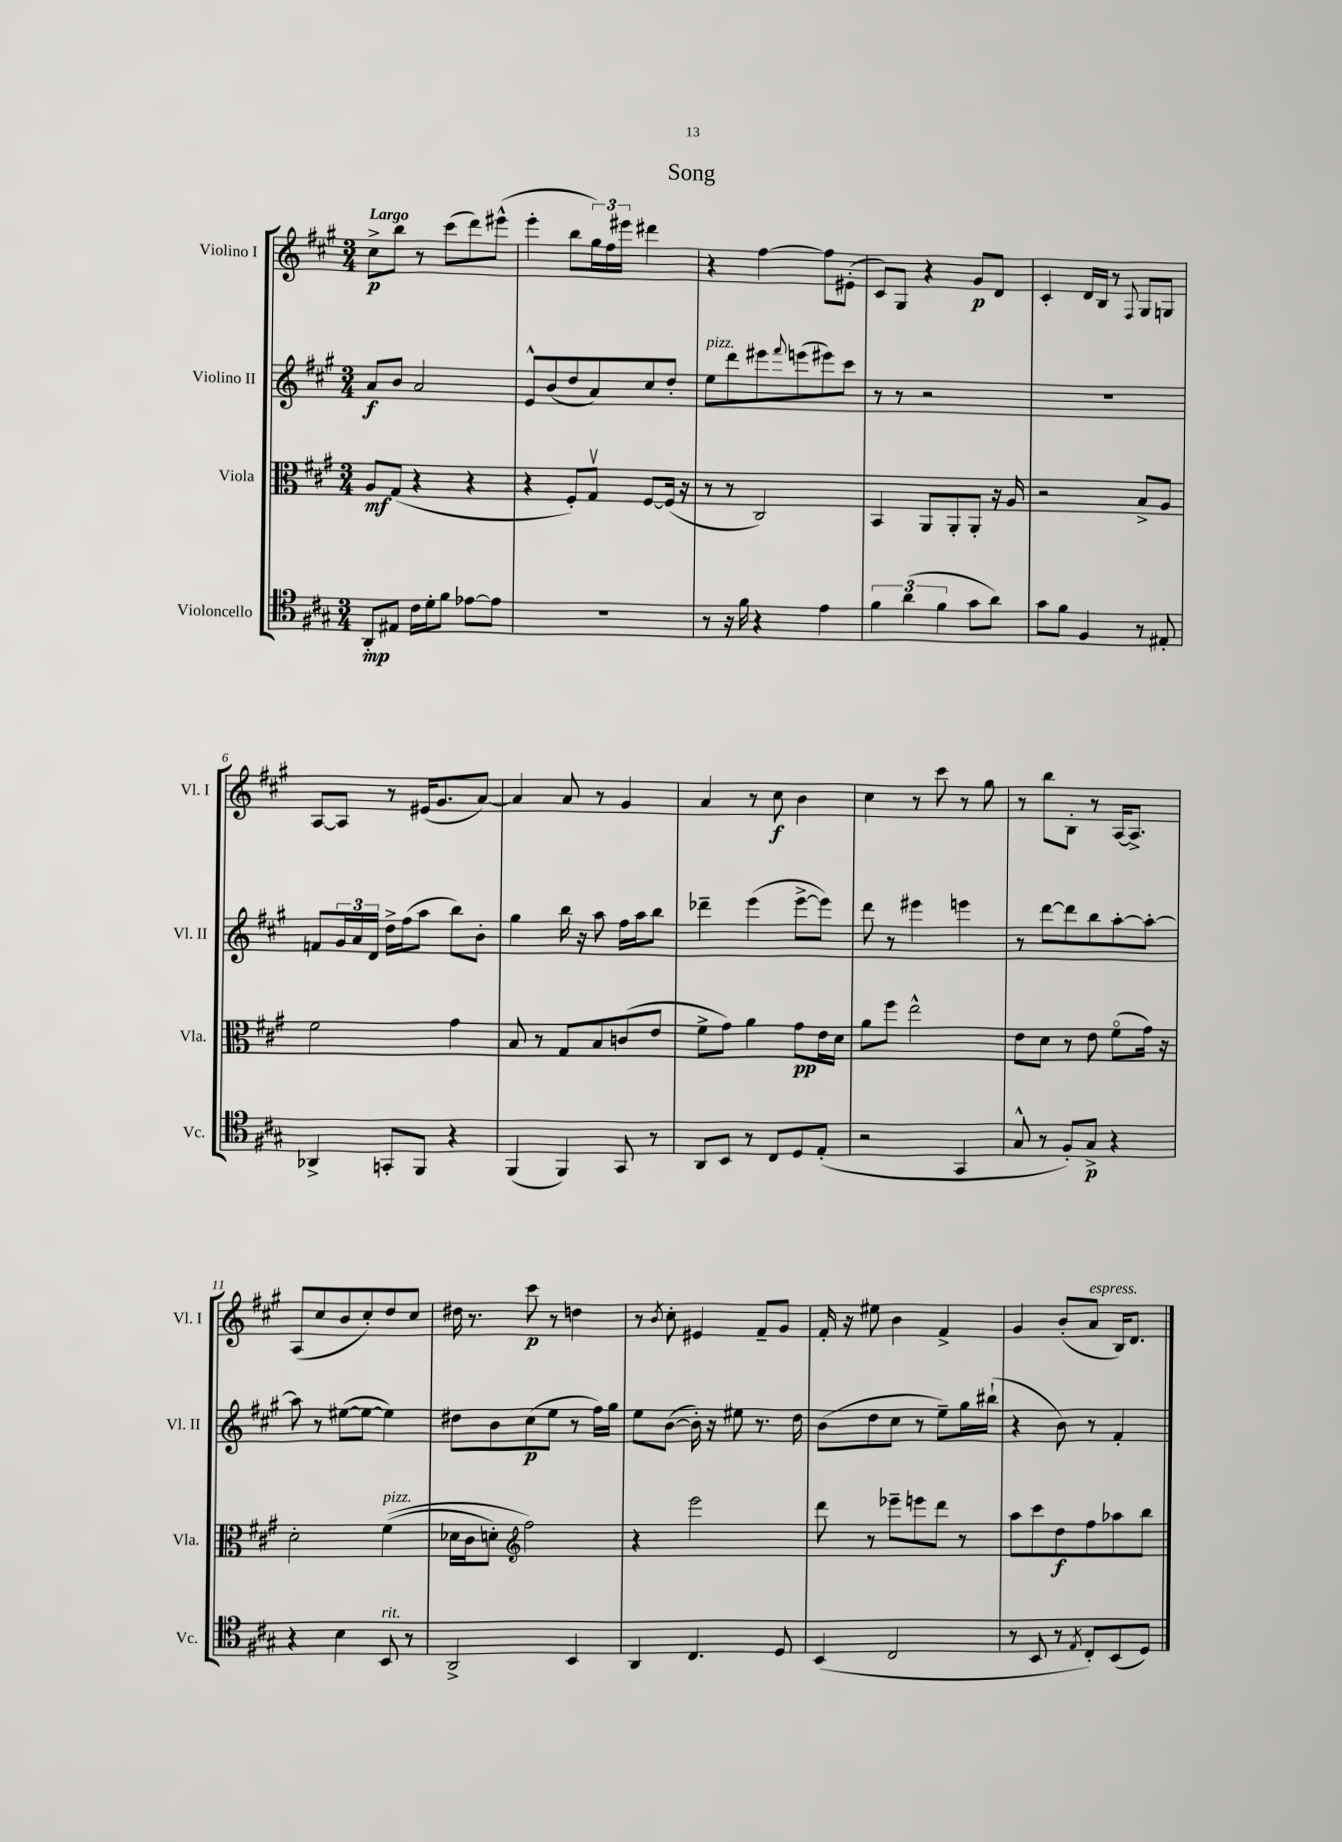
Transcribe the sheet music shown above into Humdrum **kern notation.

**kern	**kern	**kern	**kern
*staff4	*staff3	*staff2	*staff1
*clefC4	*clefC3	*clefG2	*clefG2
*k[f#c#g#]	*k[f#c#g#]	*k[f#c#g#]	*k[f#c#g#]
*M3/4	*M3/4	*M3/4	*M3/4
8AA'	8A	8a	8cc#^
8E#	(8G#	8b	8bb
16c#	4r	2a	8r
16d'	.	.	.
8f#	.	.	(8ccc#
[8e-	4r	.	8ddd)
8e-]	.	.	(8eee#^^
=	=	=	=
2.r	4r	8e^^	4eee'
.	.	(8b	.
.	8F#')	8dd	8bb
.	8G#v	8a)	24gg#)
.	.	.	24ff#
.	.	.	24eee#
.	[8F#	8cc#	4ddd#
.	(16F#]	8dd'	.
.	16r	.	.
=	=	=	=
8r	8r	8ee	4r
16r	8r	8ddd	.
16f#	.	.	.
4r	2C#)	8eee#	[4ff#
.	.	8qqfff#	.
.	.	(8eee	.
4e	.	8eee#)	8ff#]
.	.	8ccc#	(8e#'
=	=	=	=
6f#	4BB	8r	8c#)
.	.	8r	8G#
(6a	.	.	.
.	8AA	2r	4r
6f#	.	.	.
.	8AA'	.	.
8g#	8AA'	.	8g#
8a)	16r	.	8d
.	16A	.	.
=	=	=	=
8g#	2r	2.r	4c#'
8f#	.	.	.
4F#	.	.	16d
.	.	.	16B
.	.	.	8r
.	.	.	8qqF#
8r	8B^	.	8G#
8E#'	8A	.	8G
=	=	=	=
4AA-^	2f#	8f	[8A
.	.	24g#	8A]
.	.	24a	.
.	.	24d	.
8GG'	.	16dd^	8r
.	.	(16ff#	.
8FF#	.	8aa	(16e#
.	.	.	8.g#
4r	4g#	8bb)	.
.	.	8b'	[8a)
=	=	=	=
(4FF#	8B	4gg#	4a]
.	8r	.	.
4FF#)	8G#	16bb	8a
.	.	16r	.
.	8B	8aa	8r
8GG#	(8c	16ff#	4g#
.	.	16aa	.
8r	8e	8bb	.
=	=	=	=
8AA	8f#^	4ddd-~	4a
8BB	8g#)	.	.
8r	4a	(4eee	8r
8C#	.	.	8cc#
8D	8g#	[8eee^	4b
(8E'	16e	8eee])	.
.	16d	.	.
=	=	=	=
2r	8a	8ddd	4cc#
.	8ff#	8r	.
.	2ee^^	4eee#	8r
.	.	.	8ccc#
4GG#	.	4eee	8r
.	.	.	8gg#
=	=	=	=
8G#^^	8e	8r	8r
8r	8d	[8ddd	8bb
8F#')	8r	8ddd]	8B'
8G#^	8e	8bb	8r
4r	(8f#o	[8aa'	[16A
.	.	.	8.A^]
.	16g#)	8aa'_	.
.	16r	.	.
=	=	=	=
4r	2d'	8aa]	(8A
.	.	8r	8cc#
4B	.	([8ee#	8b
.	.	8ee#_	8cc#')
8BB	&((4f#	4ee#])	8dd
8r	.	.	8cc#
=	=	=	=
2AA^	16d-	8dd#	16dd#
.	16c#	.	8.r
.	8d')	8b	.
*	*clefG2	*	*
.	2ff#&)	(8cc#	8ccc#
.	.	8ee	8r
4BB	.	8r	4dd
.	.	16ff#)	.
.	.	16gg#	.
=	=	=	=
4AA	4r	8ee	8r
.	.	.	8qb
.	.	([8b	8cc#'
4.C#	2eee	16b'])	4e#
.	.	16r	.
.	.	8ee#	.
.	.	8.r	8f#~
8D	.	.	8g#
.	.	16dd	.
=	=	=	=
(4BB	8ddd	(8b	16f#'
.	.	.	16r
.	8r	8dd	8ee#
2C#	8eee-~	8cc#	4b
.	8eee	8r	.
.	8ddd	8ee~)	4f#^
.	8r	16gg#	.
.	.	(16bb#`	.
=	=	=	=
8r	8aa	4r	4g#
8BB	8ccc#	.	.
8r	8dd	8b)	(8b'
8qE	.	.	.
8C#')	8ff#	8r	8a
(8BB	8aa-	4f#'	16B)
.	.	.	8.d
8D)	8bb	.	.
==	==	==	==
*-	*-	*-	*-
